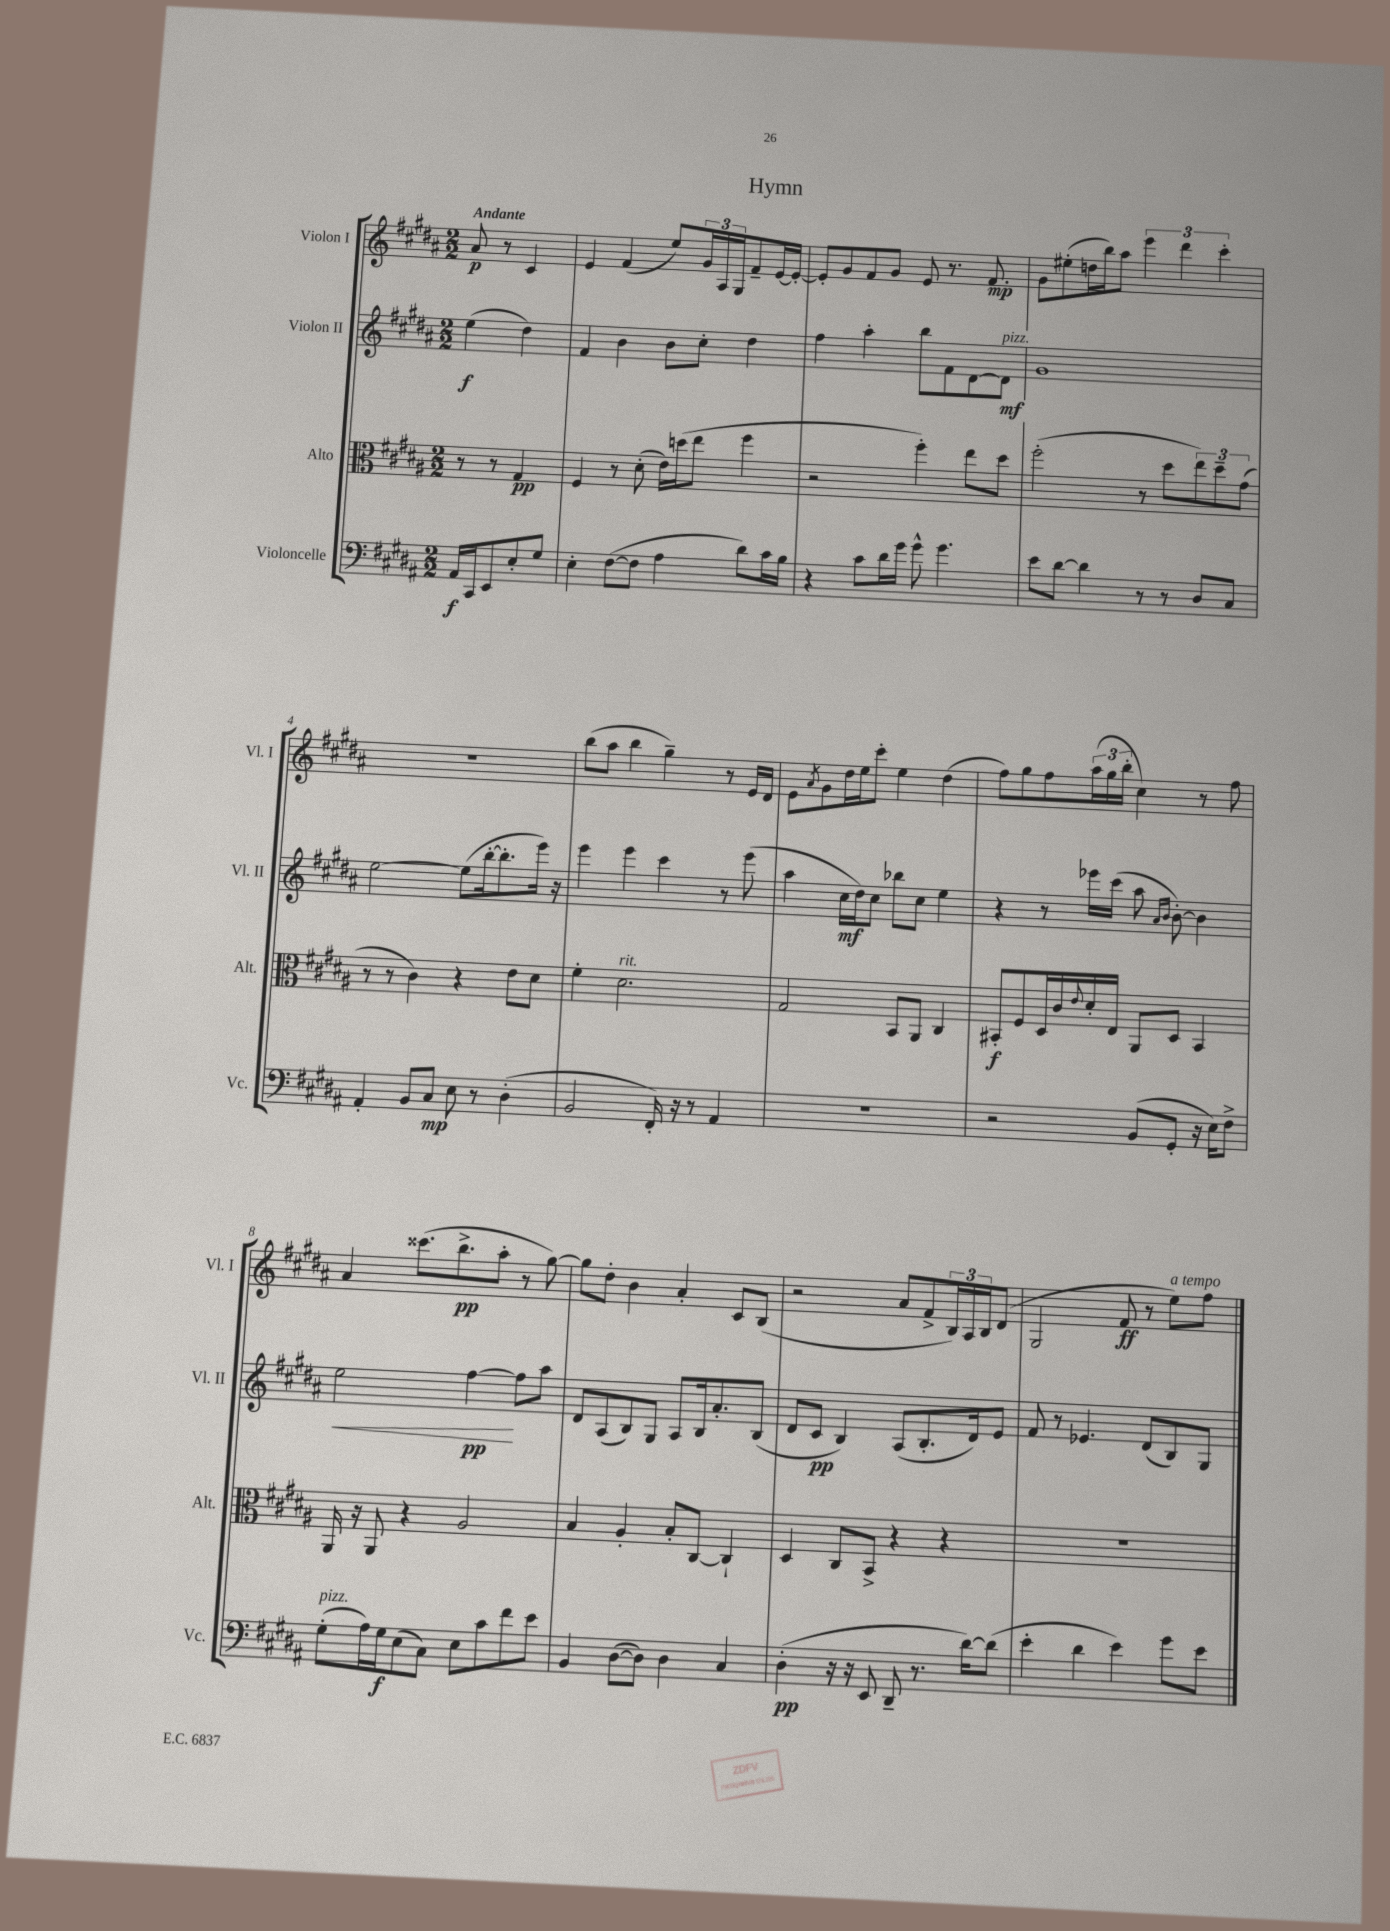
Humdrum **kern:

**kern	**dynam	**kern	**dynam	**kern	**dynam	**kern	**dynam
*part4	*part4	*part3	*part3	*part2	*part2	*part1	*part1
*staff4	*staff4	*staff3	*staff3	*staff2	*staff2	*staff1	*staff1
*I"Violoncelle	*	*I"Alto	*	*I"Violon II	*	*I"Violon I	*
*I'Vc.	*	*I'Alt.	*	*I'Vl. II	*	*I'Vl. I	*
*clefF4	*	*clefC3	*	*clefG2	*	*clefG2	*
*k[f#c#g#d#a#]	*	*k[f#c#g#d#a#]	*	*k[f#c#g#d#a#]	*	*k[f#c#g#d#a#]	*
*M2/2	*	*M2/2	*	*M2/2	*	*M2/2	*
=	=	=	=	=	=	=	=
!	!	!	!	!	!	!LO:TX:a:B:t=Andante	!
16AA#/LL	f	8r	.	(4ee\	f	8a#/	p
16CC#/J	.	.	.	.	.	.	.
8EE/	.	8r	.	.	.	8r	.
8E'/	.	4G#/	pp	4dd#\)	.	4c#/	.
8G#/J	.	.	.	.	.	.	.
=1	=1	=1	=1	=1	=1	=1	=1
4E'\	.	4F#/	.	4f#/	.	4e/	.
([8F#\L	.	8r	.	4b\	.	(4f#/	.
8F#\J]	.	(8d#'\	.	.	.	.	.
4A#\	.	16e\LL)	.	8b\L	.	8ee/L)	.
.	.	(16ddn\J	.	.	.	.	.
.	.	8ee\J	.	8cc#'\J	.	24g#/L	.
.	.	.	.	.	.	24A#/	.
.	.	.	.	.	.	24G#/J	.
8d#\L)	.	4ff#\	.	4dd#\	.	8f#~/	.
16c#\L	.	.	.	.	.	[16e/L	.
16B\JJ	.	.	.	.	.	16e'/JJ_	.
=2	=2	=2	=2	=2	=2	=2	=2
4r	.	2r	.	4ff#\	.	8e'/L]	.
.	.	.	.	.	.	8g#/	.
8c#\L	.	.	.	4aa#'\	.	8f#/	.
16d#\L	.	.	.	.	.	8g#/J	.
16g#\JJ	.	.	.	.	.	.	.
8g#^^\	.	4ff#'\)	.	8bb\L	.	8e/	.
4.g#\	.	.	.	8f#\	.	8.r	.
.	.	8ee\L	.	[8d#\	.	.	.
.	.	.	.	.	.	8.f#/	mp
!	!	!	!	!LO:TX:a:i:t=pizz.	!	!	!
.	.	8dd#\J	.	8d#\J]	mf	.	.
=3	=3	=3	=3	=3	=3	=3	=3
8e\L	.	(2ff#'\	.	1g#	.	8g#\L	.
[8d#\J	.	.	.	.	.	(8ee#X'\	.
4d#\]	.	.	.	.	.	16ddn\L	.
.	.	.	.	.	.	16bb\J)	.
.	.	.	.	.	.	8aa#\J	.
8r	.	8r	.	.	.	6eee\	.
8r	.	8dd#\L	.	.	.	.	.
.	.	.	.	.	.	6ddd#\	.
8D#/L	.	12ee\)	.	.	.	.	.
.	.	12dd#~\	.	.	.	6ccc#'\	.
8C#/J	.	.	.	.	.	.	.
.	.	(12g#\J	.	.	.	.	.
!!LO:LB:g=z
=4	=4	=4	=4	=4	=4	=4	=4
4AA#'/	.	8r	.	[2ee\	.	1r	.
.	.	8r	.	.	.	.	.
8BB/L	.	4c#\)	.	.	.	.	.
8C#/J	mp	.	.	.	.	.	.
8E\	.	4r	.	(8ee\L]	.	.	.
8r	.	.	.	[16bb'\k	.	.	.
.	.	.	.	8.bb'\]	.	.	.
(4D#'\	.	8e\L	.	.	.	.	.
.	.	8d#\J	.	16eee\Jk)	.	.	.
.	.	.	.	16r	.	.	.
=5	=5	=5	=5	=5	=5	=5	=5
2BB/	.	4f#'\	.	4eee\	.	(8bb\L	.
.	.	.	.	.	.	8aa#\J	.
!	!	!LO:TX:a:i:t=rit.	!	!	!	!	!
.	.	2.d#\	.	4eee\	.	4bb\	.
16FF#'/)	.	.	.	4ccc#\	.	4gg#~\)	.
16r	.	.	.	.	.	.	.
8r	.	.	.	.	.	.	.
4AA#/	.	.	.	8r	.	8r	.
.	.	.	.	(8eee\	.	16e/LL	.
.	.	.	.	.	.	16d#/JJ	.
=6	=6	=6	=6	=6	=6	=6	=6
1r	.	2G#/	.	4aa#\	.	8e\L	.
.	.	.	.	.	.	8qa#/	.
.	.	.	.	.	.	8g#\	.
.	.	.	.	16cc#\LL	mf	16dd#\L	.
.	.	.	.	16dd#\J)	.	16ee\J	.
.	.	.	.	8cc#\J	.	8ccc#'\J	.
.	.	8BB/L	.	8bb-X\L	.	4ee\	.
.	.	8AA#/J	.	8cc#\J	.	.	.
.	.	4C#/	.	4ee\	.	(4dd#\	.
=7	=7	=7	=7	=7	=7	=7	=7
2r	.	8BB#X'/L	f	4r	.	8ff#\L)	.
.	.	8F#/	.	.	.	8gg#\	.
.	.	16D#/L	.	8r	.	8ff#\	.
.	.	16c#/	.	.	.	.	.
.	.	8qqe/	.	.	.	.	.
.	.	16d#'/	.	16eee-X\LL	.	(24aa#\L	.
.	.	.	.	.	.	24gg#\	.
.	.	16E/JJ	.	(16ccc#\JJ	.	.	.
.	.	.	.	.	.	24bb'\JJ	.
(8BB/L	.	8AA#/L	.	8aa#\	.	4cc#\)	.
.	.	.	.	16qqa#/LL	.	.	.
.	.	.	.	16qqb/JJ	.	.	.
8GG#'/J	.	8D#/J	.	[8b'\)	.	.	.
16r	.	4BB#/	.	4b\]	.	8r	.
16E\KL)	.	.	.	.	.	.	.
8F#^\J	.	.	.	.	.	8ff#\	.
!!LO:LB:g=z
=8	=8	=8	=8	=8	=8	=8	=8
!LO:TX:a:i:t=pizz.	!	!	!	!	!	!	!
!	!	!	!	!	!LO:HP:b	!	!
(8G#'\L	.	16AA#/	.	2ee\	<	4a#/	.
.	.	16r	.	.	.	.	.
16A#\L)	.	8AA#/	.	.	.	.	.
16G#\J	f	.	.	.	.	.	.
(8E\	.	4r	.	.	.	(8.ccc##X\L	.
8C#\J)	.	.	.	.	.	.	.
.	.	.	.	.	.	8.bb^\	pp
8E\L	.	2A#/	.	[4ff#\	pp	.	.
8c#\	.	.	.	.	.	8aa#'\J	.
8f#\	.	.	.	8ff#\L]	[	8r	.
8e\J	.	.	.	8aa#\J	.	[8gg#\)	.
=9	=9	=9	=9	=9	=9	=9	=9
4BB/	.	4B/	.	8d#/L	.	8gg#\L]	.
.	.	.	.	(8A#/	.	8dd#'\J	.
([8D#\L	.	4A#'/	.	8B/)	.	4b\	.
8D#\J])	.	.	.	8G#/J	.	.	.
4D#\	.	8B'/L	.	8A#/L	.	4a#'/	.
.	.	[8C#/J	.	16B/k	.	.	.
.	.	.	.	8.a#'/	.	.	.
4C#/	.	4C#`/]	.	.	.	8c#/L	.
.	.	.	.	(8B/J	.	(8B/J	.
=10	=10	=10	=10	=10	=10	=10	=10
(4D#'\	pp	4D#/	.	8d#/L	.	2r	.
.	.	.	.	8c#/J	pp	.	.
16r	.	8C#/L	.	4B/)	.	.	.
16r	.	.	.	.	.	.	.
8EE/	.	8BB^/J	.	.	.	.	.
8DD#~/	.	4r	.	(8A#/L	.	8a#/L	.
8.r	.	.	.	8.B'/	.	8f#^/	.
.	.	4r	.	.	.	24B/L)	.
.	.	.	.	.	.	24A#/	.
[16d#\KL)	.	.	.	16d#/k)	.	.	.
.	.	.	.	.	.	24B/J	.
(8d#\J]	.	.	.	8e/J	.	(8d#/J	.
=11	=11	=11	=11	=11	=11	=11	=11
4e'\	.	1r	.	8f#/	.	2G#/	.
.	.	.	.	8r	.	.	.
4d#\	.	.	.	4.e-X/	.	.	.
4e\)	.	.	.	.	.	8f#/	ff
.	.	.	.	(8d#/L	.	8r	.
!	!	!	!	!	!	!LO:TX:a:i:t=a tempo	!
8g#\L	.	.	.	8B/)	.	8ee\L)	.
8e\J	.	.	.	8G#/J	.	8ff#\J	.
==	==	==	==	==	==	==	==
*-	*-	*-	*-	*-	*-	*-	*-
